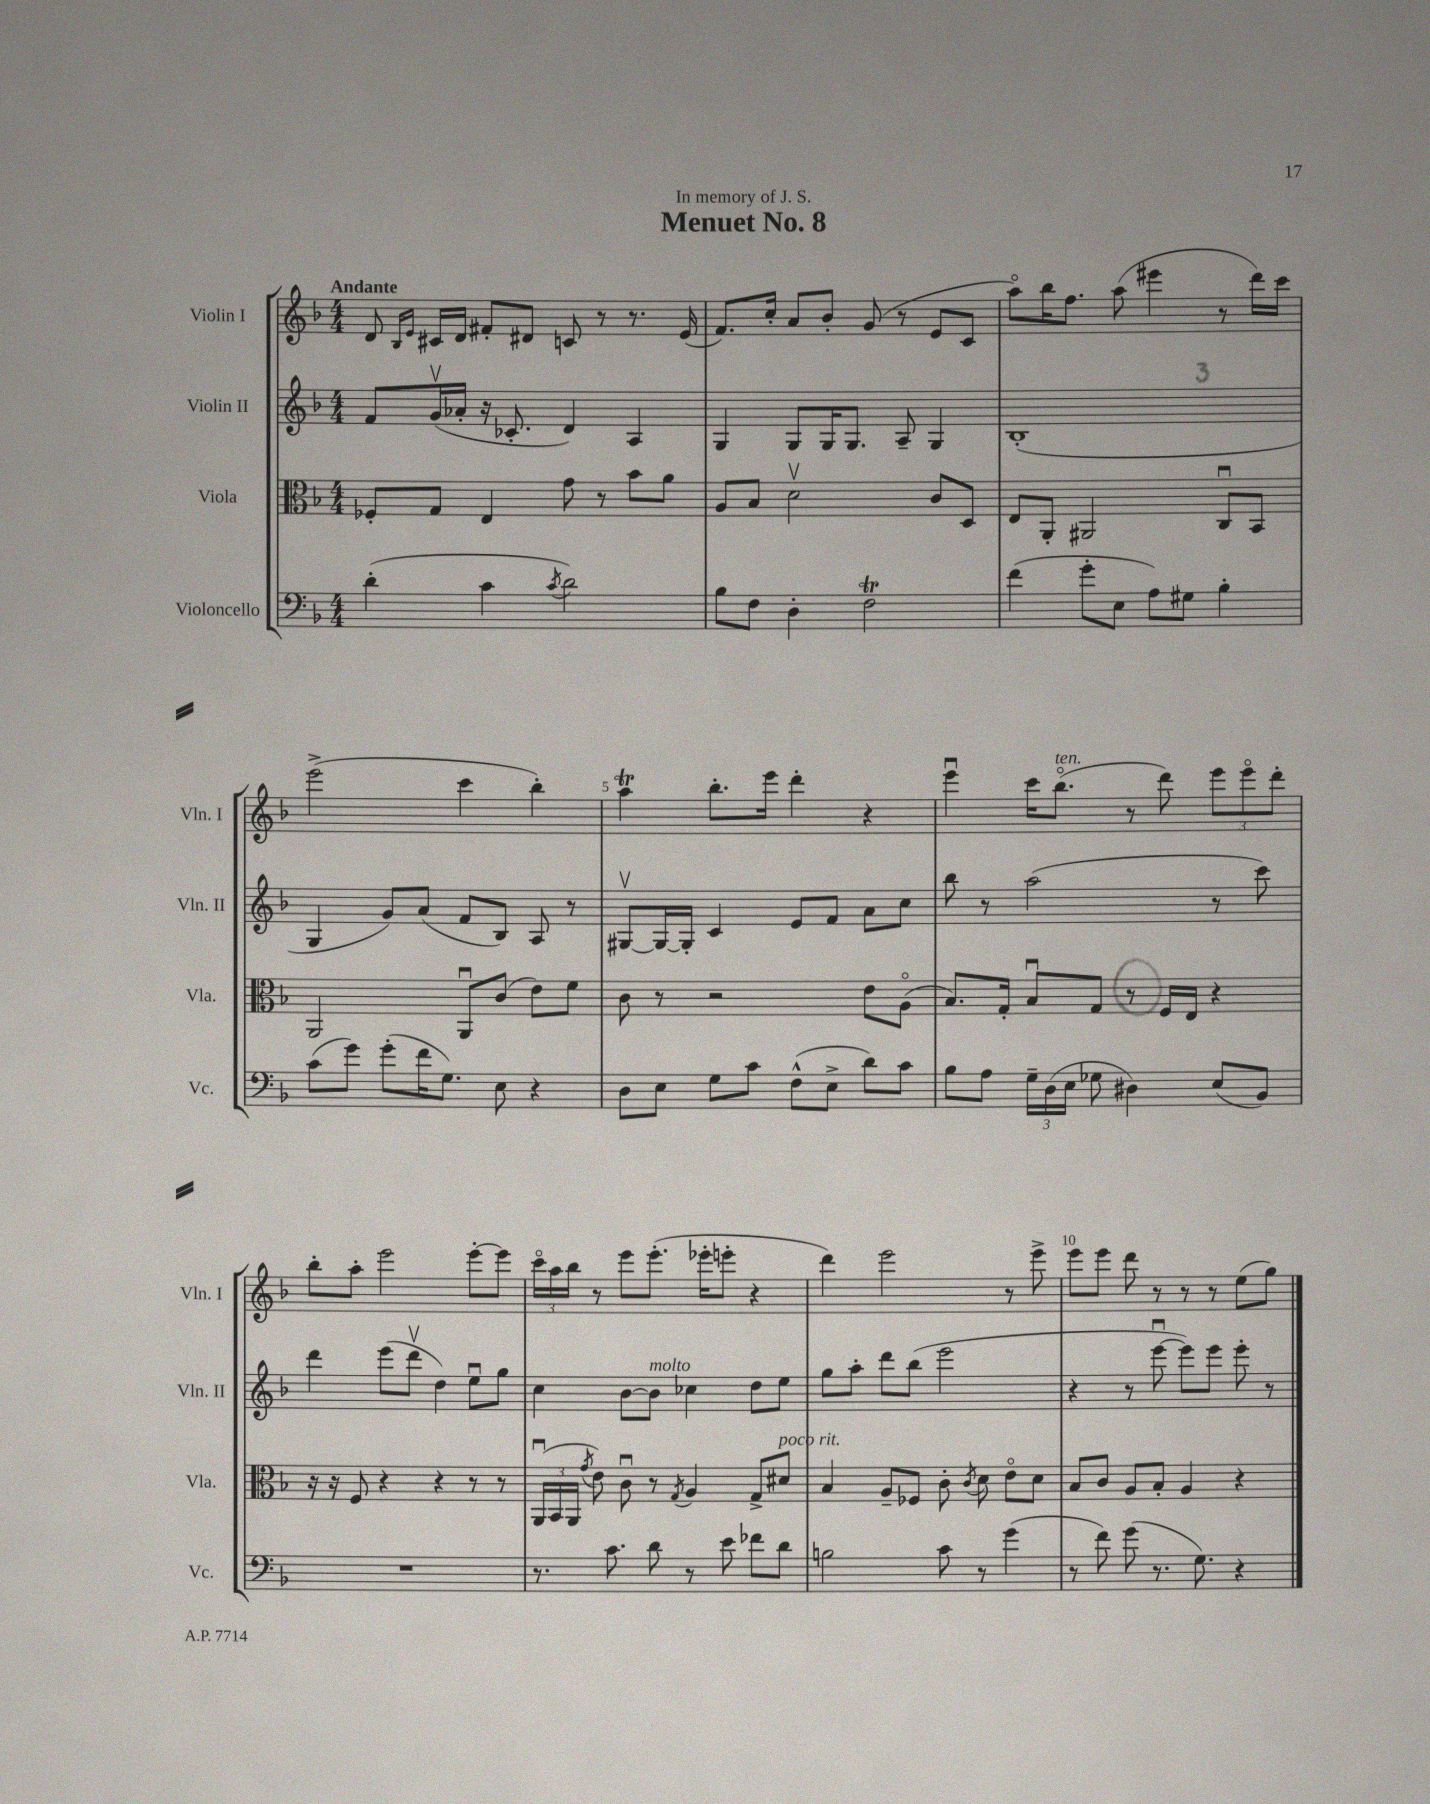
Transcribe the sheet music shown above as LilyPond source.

\header { title = "Menuet No. 8" dedication = "In memory of J. S." }
<<
\new StaffGroup <<
\new Staff = "s0" \with { instrumentName = "Violin I" shortInstrumentName = "Vln. I" } {
    \clef treble \key f \major \numericTimeSignature \time 4/4 \tempo "Andante"
    \autoBeamOff d'8 \grace { bes16[ e'16] } cis'16[ d'16] fis'8[-. dis'8] c'8 r8 r8. e'16( |
    f'8.[) c''16]-. a'8[ bes'8]-. g'8( r8 e'8[ c'8] |
    a''8[\flageolet) bes''16 f''8.] a''8( eis'''4 r8 d'''16[) c'''16] |
    e'''2->( c'''4 bes''4-.) |
    a''4\trill bes''8.[-. e'''16] d'''4-. r4 |
    e'''4\downbow c'''16[ bes''8.]\flageolet^\markup { \italic "ten." }( r8 d'''8) \tuplet 3/2 { e'''8[ e'''8\flageolet d'''8]-. } |
    bes''8[-. a''8]-. e'''2 e'''8[~-. e'''8] |
    \tuplet 3/2 { c'''16[\flageolet a''16 bes''16] } r8 e'''8[ e'''8.]-.( ees'''16[-. e'''8]-. r4 |
    d'''4) e'''2 r8 e'''8-> |
    e'''8[ e'''8] d'''8 r8 r8 r8 e''8[( g''8]) \bar "|." |
}
\new Staff = "s1" \with { instrumentName = "Violin II" shortInstrumentName = "Vln. II" } {
    \clef treble \key f \major \numericTimeSignature \time 4/4
    \autoBeamOff f'8[ g'16\upbow( aes'16]-. r16 ces'8.-. d'4) a4 |
    g4 g8[ g16 g8.] a8-- g4 |
    bes1-.( |
    g4 g'8[) a'8]( f'8[ bes8]) a8 r8 |
    gis8[~\upbow gis16~ gis16]-. c'4 e'8[ f'8] a'8[ c''8] |
    bes''8 r8 a''2( r8 c'''8) |
    d'''4 e'''8[( d'''8]\upbow d''4) e''8[\downbow g''8] |
    c''4 bes'8[~ bes'8]^\markup { \italic "molto" } ces''4 d''8[ e''8] |
    g''8[ a''8]-. d'''8[ bes''8]( e'''2 |
    r4 r8 e'''8~\downbow e'''8[) e'''8] e'''8-. r8 \bar "|." |
}
\new Staff = "s2" \with { instrumentName = "Viola" shortInstrumentName = "Vla." } {
    \clef alto \key f \major \numericTimeSignature \time 4/4
    \autoBeamOff fes8[-. g8] e4 g'8 r8 bes'8[ a'8] |
    a8[ bes8] d'2\upbow c'8[ d8] |
    e8[ a,8]-. ais,2 c8[\downbow bes,8] |
    a,2 a,8[\downbow c'8]( e'8[) f'8] |
    c'8 r8 r2 e'8[ a8]\flageolet( |
    bes8.[) g16]-. bes8[\downbow g8] r8 f16[ e16] r4 |
    r16 r16 f8 r4 r4 r8 r8 |
    \tuplet 3/2 { a,16[\downbow( bes,16 a,16] } \acciaccatura { g'8 } e'8) c'8\downbow r8 \acciaccatura { g8 } a4 g8[-> dis'8]^\markup { \italic "poco rit." } |
    bes4 a8[-- fes8] c'8-. \acciaccatura { c'8 } d'8 e'8[\flageolet d'8] |
    bes8[ c'8] a8[ bes8]-. a4 r4 \bar "|." |
}
\new Staff = "s3" \with { instrumentName = "Violoncello" shortInstrumentName = "Vc." } {
    \clef bass \key f \major \numericTimeSignature \time 4/4
    \autoBeamOff d'4-.( c'4 \acciaccatura { c'8 } d'2) |
    bes8[ f8] d4-. f2\trill |
    f'4( g'8[-. e8] a8[) gis8] bes4-. |
    c'8[( g'8]) g'8[-.( f'16 g8.]) e8 r4 |
    d8[ e8] g8[ c'8] f8[-^( e8]-> d'8[) c'8] |
    bes8[ a8] \tuplet 3/2 { g16[-- d16( e16] } ges8 dis4) e8[( bes,8]) |
    R1 |
    r8. c'8. d'8 r8 e'8 fes'8[ d'8] |
    b2 c'8 r8 g'4( |
    r8 f'8) g'8( r8. g8.) r4 \bar "|." |
}
>>
>>
\layout { \context { \Score \override BarNumber.break-visibility = ##(#f #t #t) barNumberVisibility = #(every-nth-bar-number-visible 5) } }
